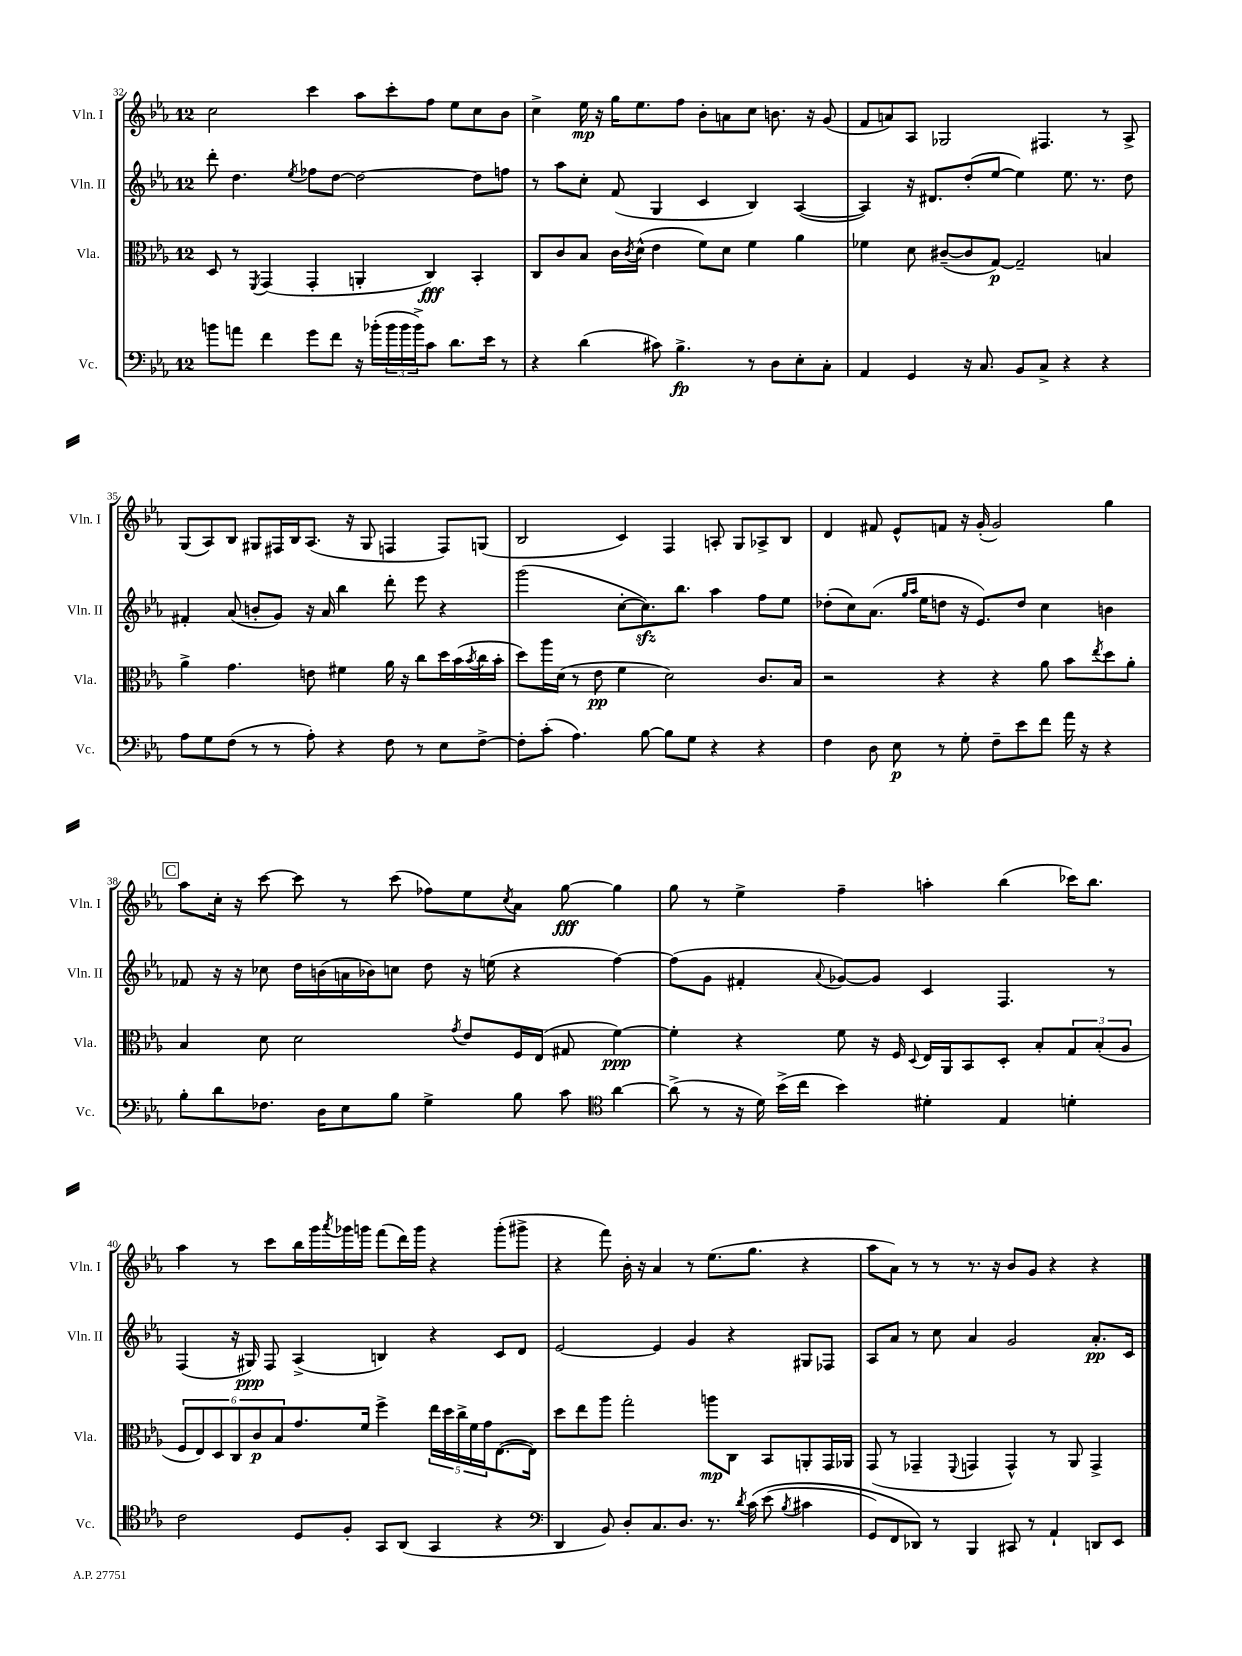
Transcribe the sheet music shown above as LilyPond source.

<<
\new StaffGroup <<
\new Staff = "s0" \with { instrumentName = "Vln. I" shortInstrumentName = "Vln. I" } {
    \clef treble \key ees \major \once \override Staff.TimeSignature.style = #'single-digit \time 12/8
    c''2 c'''4 aes''8 c'''8-. f''8 ees''8 c''8 bes'8 |
    c''4-> ees''16\mp r16 g''16 ees''8. f''8 bes'8-. a'8 c''8 b'8. r16 g'8( |
    f'8 a'8) aes8 ges2 fis4. r8 aes8-> |
    g8( aes8) bes8 gis8 fis16 bes16 aes8.( r16 gis8 f4 f8) g8( |
    bes2 c'4) f4 a8-. g8 aes8-> bes8 |
    d'4 fis'8 ees'8-^ f'8 r16 g'16-.( g'2) g''4 |
    \mark \markup { \box "C" } aes''8 c''16-. r16 c'''8~ c'''8 r8 c'''8( fes''8) ees''8 \acciaccatura { c''8 } aes'8 g''8~\fff g''4 |
    g''8 r8 ees''4-> f''4-- a''4-. bes''4( ces'''16) bes''8. |
    aes''4 r8 c'''8 bes''16 g'''16 \acciaccatura { aes'''8 } ges'''16 g'''16 f'''8( d'''16) g'''16 r4 g'''8-.( gis'''8-> |
    r4 f'''8) bes'16-. r16 aes'4 r8 ees''8.( g''8. r4 |
    aes''8 aes'8) r8 r8 r8. r16 bes'8 g'8 r4 r4 \bar "|." |
}
\new Staff = "s1" \with { instrumentName = "Vln. II" shortInstrumentName = "Vln. II" } {
    \clef treble \key ees \major \once \override Staff.TimeSignature.style = #'single-digit \time 12/8
    d'''8-. d''4. \acciaccatura { ees''8 } fes''8 d''8~ d''2~ d''8 f''8 |
    r8 aes''8 c''8-. f'8( g4 c'4 bes4) aes4~( |
    aes4) r16 dis'8. d''8-.( ees''8~ ees''4) ees''8. r8. d''8 |
    fis'4-. aes'8( b'8-. g'8) r16 aes'16 bes''4 d'''8-. ees'''8 r4 |
    g'''2( c''8~-. c''8.\sfz) bes''8. aes''4 f''8 ees''8 |
    des''8-.( c''8) aes'8.( \grace { g''16 aes''16 } ees''16 d''8 r16 ees'8.) d''8 c''4 b'4 |
    \mark \markup { \box "C" } fes'8 r16 r16 ces''8 d''16 b'16( a'16 bes'16) c''8 d''8 r16 e''16( r4 f''4~) |
    f''8( g'8 fis'4-. \appoggiatura { aes'8 } ges'8~) ges'8 c'4 f4. r8 |
    f4( r16 gis16\ppp) f8 aes4->( b4) r4 c'8 d'8 |
    ees'2~ ees'4 g'4 r4 gis8 fes8 |
    aes8 aes'8 r8 c''8 aes'4 g'2 aes'8.-.\pp c'16 \bar "|." |
}
\new Staff = "s2" \with { instrumentName = "Vla." shortInstrumentName = "Vla." } {
    \clef alto \key ees \major \once \override Staff.TimeSignature.style = #'single-digit \time 12/8
    d8 r8 \acciaccatura { f,8 } g,4( g,4-. a,4-. c4\fff) bes,4-. |
    c8 c'8 bes8 c'16 \acciaccatura { c'8 } d'16-^( ees'4 f'8) d'8 f'4 aes'4 |
    fes'4 d'8 cis'8~--( cis'8 g8~\p) g2-- b4 |
    aes'4-> g'4. e'8 fis'4 aes'16 r16 c''8 d''16 bes'16( \acciaccatura { bes'8 } c''16 bes'16-. |
    d''8) aes''16 d'16( r8 ees'8\pp f'4 d'2) c'8. bes16 |
    r2 r4 r4 aes'8 bes'8 \acciaccatura { ees''8 } d''8 aes'8-. |
    \mark \markup { \box "C" } bes4 d'8 d'2 \acciaccatura { g'8 } ees'8 f16 ees16( gis8 f'4~\ppp) |
    f'4-. r4 f'8 r16 f16 \appoggiatura { d8 } ees16 aes,16 bes,8 d8-. bes8-. \tuplet 3/2 { g8 bes8-.( aes8 } |
    \tuplet 6/4 { f8 ees8) d8 c8 c'8\p bes8 } g'8. f'16 f''4-> \tuplet 5/4 { ees''16 d''16 c''16-> f'16 g'16 } ees8.~( ees16) |
    d''8 ees''8 aes''8 g''2-. a''8\mp c8 bes,8 a,8-. g,16 aes,16 |
    g,8( r8 ges,4-- \appoggiatura { f,8 } g,4 g,4-^) r8 aes,8 g,4-> \bar "|." |
}
\new Staff = "s3" \with { instrumentName = "Vc." shortInstrumentName = "Vc." } {
    \clef bass \key ees \major \once \override Staff.TimeSignature.style = #'single-digit \time 12/8
    b'8 a'8 f'4 g'8 f'8 r16 bes'16-.( \tuplet 3/2 { bes'16 bes'16 bes'16->) } c'8 d'8. ees'16 r8 |
    r4 d'4( cis'8) bes4.->\fp r8 d8 ees8-. c8-. |
    aes,4 g,4 r16 c8. bes,8 c8-> r4 r4 |
    aes8 g8 f8( r8 r8 aes8-.) r4 f8 r8 ees8 f8~-> |
    f8-. c'8-.( aes4.) bes8~ bes8 g8 r4 r4 |
    f4 d8 ees8\p r8 g8-. f8-- ees'8 f'8 aes'16 r16 r4 |
    \mark \markup { \box "C" } bes8-. d'8 fes8. d16 ees8 bes8 g4-> bes8 c'8 \clef tenor aes'4~ |
    aes'8->( r8 r16 d'16) bes'16->( c''16 bes'4) dis'4-. ees4 d'4-. |
    c'2 d8 f8-. g,8 aes,8( g,4 r4 |
    \clef bass d,4 bes,8) d8-. c8. d8. r8. \acciaccatura { d'8 } c'16\( ees'8( \acciaccatura { bes8 } cis'4 |
    g,8) f,8 des,8\) r8 bes,,4 cis,8 r8 aes,4-! d,8 ees,8 \bar "|." |
}
>>
>>
\layout { \context { \Score currentBarNumber = #32 } }
